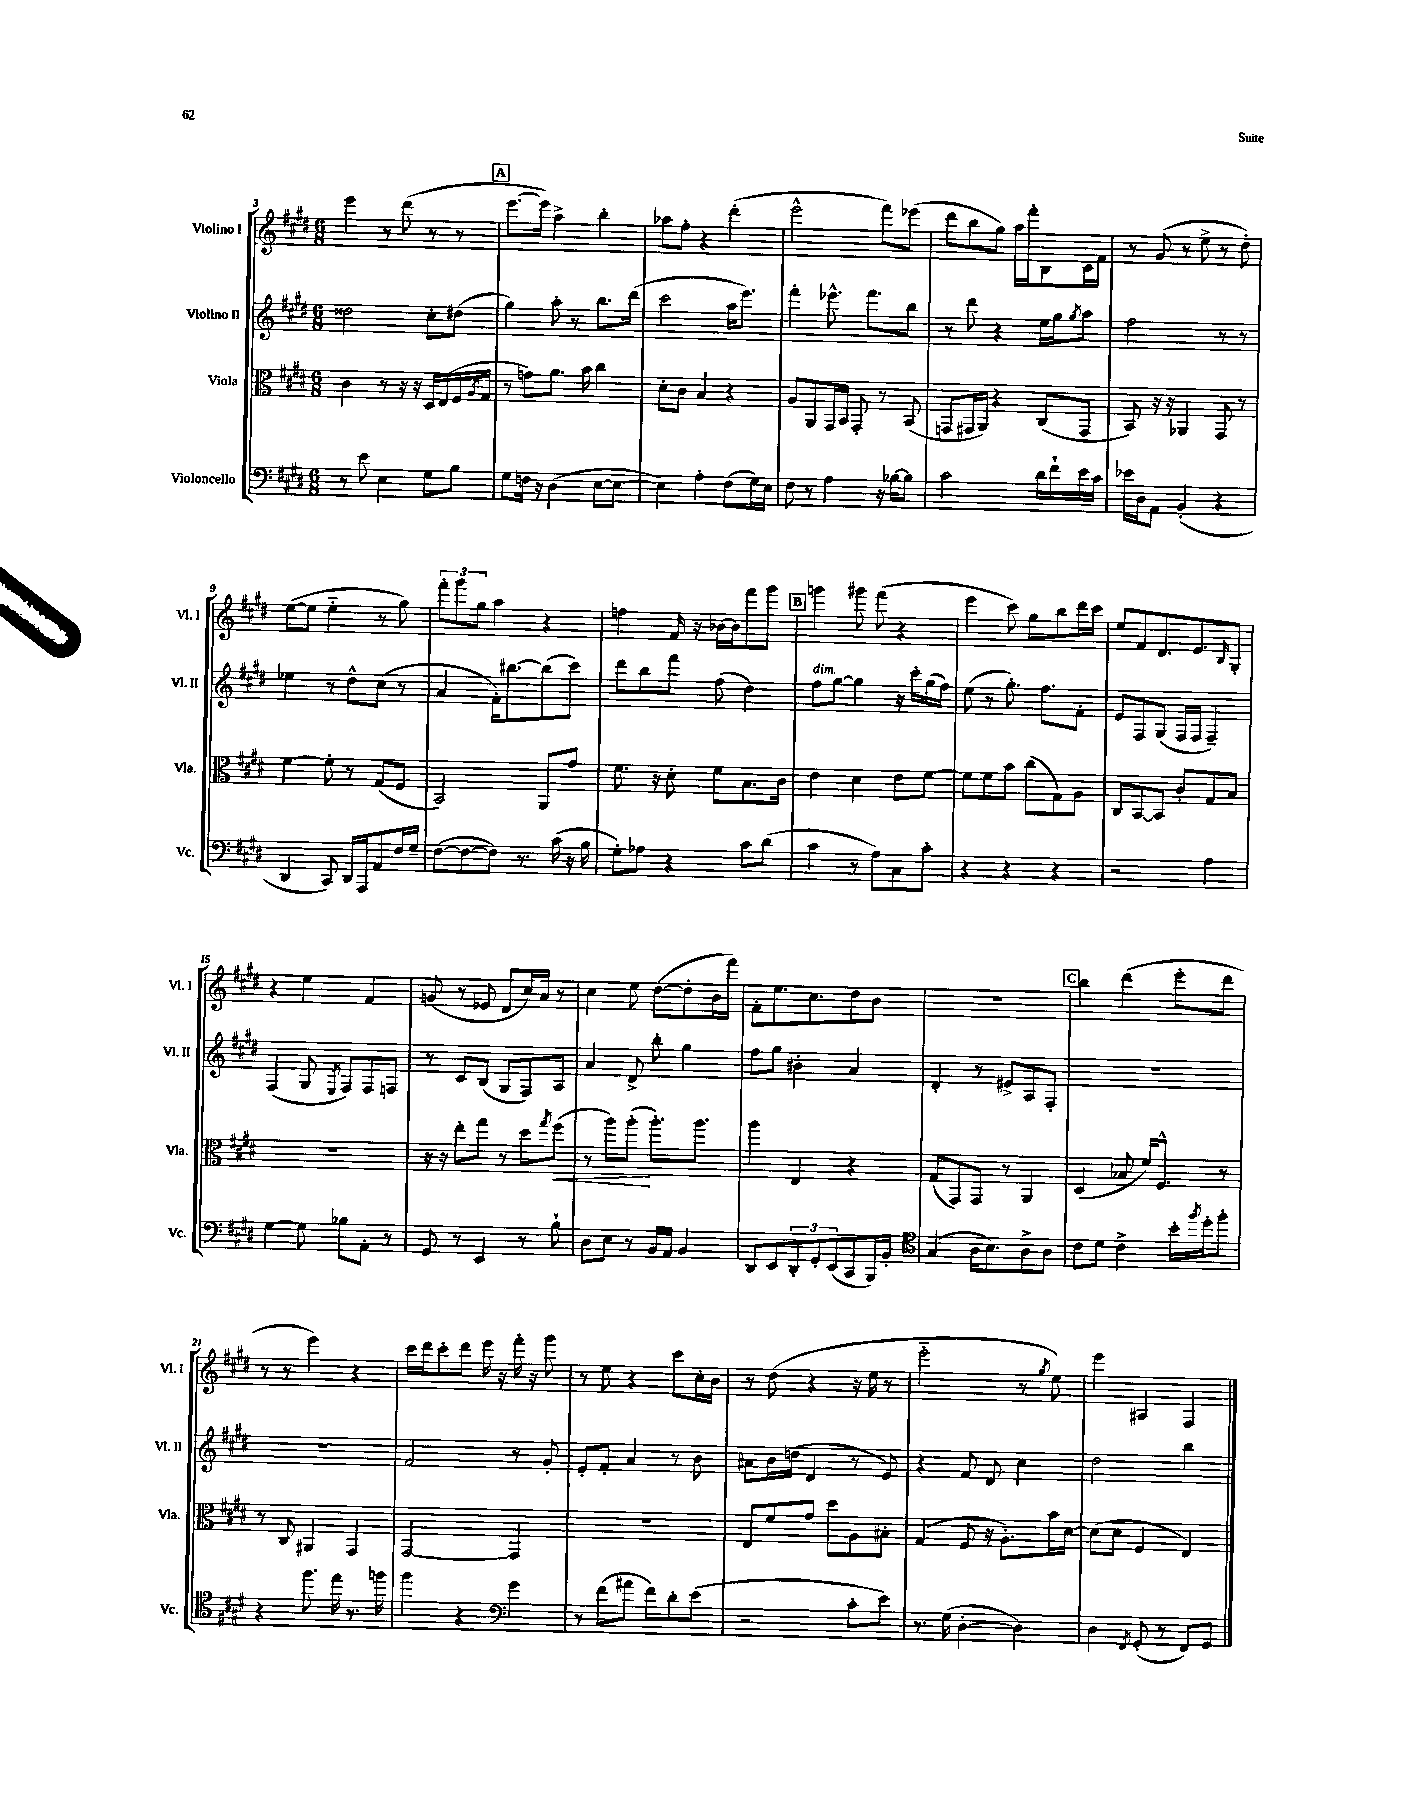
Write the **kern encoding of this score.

**kern	**kern	**dynam	**kern	**kern
*part4	*part3	*part3	*part2	*part1
*staff4	*staff3	*staff3	*staff2	*staff1
*I"Violoncello	*I"Viola	*	*I"Violino II	*I"Violino I
*I'Vc.	*I'Vla.	*	*I'Vl. II	*I'Vl. I
*clefF4	*clefC3	*	*clefG2	*clefG2
*k[f#c#g#d#]	*k[f#c#g#d#]	*	*k[f#c#g#d#]	*k[f#c#g#d#]
*M6/8	*M6/8	*	*M6/8	*M6/8
=3	=3	=3	=3	=3
8r	4c#\	.	2dd##X\	4eee\
8e\	.	.	.	.
4E\	8r	.	.	8r
.	16r	.	.	(8ddd#\
.	16r	.	.	.
8G#\L	16D#/LL	.	8cc#'\L	8r
.	(16E/	.	.	.
8B\J	16F#/	.	(8dd#X\J	8r
.	8qA/	.	.	.
.	16G#/JJ	.	.	.
!!LO:REH:place=s1:t=A
=4	=4	=4	=4	=4
8G#\L	8r	.	4gg#\)	[8.eee\L
16Fn\Jk	8gn\L)	.	.	.
16r	.	.	.	16eee\Jk])
(4D#\	8.a\J	.	8aa'\	4aa^\
.	.	.	8r	.
.	16b\	.	.	.
[8E\L	4cc#\	.	8.bb\L	4bb'\
8E\J_	.	.	.	.
.	.	.	(16ddd#\Jk	.
=5	=5	=5	=5	=5
4E\])	8d#'\L	.	2ccc#\	8aa-X\L
.	8c#\J	.	.	8ff#'\J
4A'\	4B/	.	.	4r
(8F#\L	4r	.	16aa\KL	(4ddd#'\
.	.	.	8.eee\J)	.
16G#\L)	.	.	.	.
16E\JJ	.	.	.	.
=6	=6	=6	=6	=6
8F#\	8A/L	.	4fff#'\	2eee^^\
8r	8AA/	.	.	.
4A\	16GG#/L	.	8.eee-X^^\	.
.	16BB/JJ	.	.	.
.	8GG#'/	.	.	.
.	.	.	8.fff#\L	.
16r	8r	.	.	8fff#\L)
[16B-X\KL	.	.	.	.
8B-\J]	(8BB/	.	8bb\J	(8eee-X\J
=7	=7	=7	=7	=7
2c#\	8GGn/L	.	8r	8ddd#\L
.	16GG#X/L	.	8ddd#\	8bb\
.	16AA/JJ)	.	.	.
.	4r	.	4r	8gg#\J)
.	.	.	.	16aa\LL
.	.	.	.	16fff#'\J
16d#\LL	(8C#/L	.	16ee\LL	8B\
16f#`\	.	.	16gg#\J	.
.	.	.	8qgg#/	.
16e\	8GG#/J	.	8aa\J	16c#\L
16c#\JJ	.	.	.	16f#\JJ
=8	=8	=8	=8	=8
16e-X\LL	8BB/)	.	2ff#\	8r
16D#\J	.	.	.	.
8AA\J	16r	.	.	(8g#/
.	16r	.	.	.
(4BB'/	4AA-X/	.	.	8r
.	.	.	.	8ee^\
4r	8GG#/	.	8r	8r
.	8r	.	8r	8dd#'\)
!!LO:LB:g=z
=9	=9	=9	=9	=9
4DD#/	[4f#\	.	4ee-X\	([8ee\L
.	.	.	.	8ee\J]
8CC#/)	8f#'\]	.	8r	4ee\
16DD#/LL	8r	.	8dd#^^\L	.
16AAA/J	.	.	.	.
8AA/	(8G#/L	.	(8cc#\J	8r
16F#/L	8F#/J	.	8r	8gg#\)
16G#~/JJ	.	.	.	.
=10	=10	=10	=10	=10
([8F#\L	2BB/)	.	4a/	12fff#'\L
.	.	.	.	12ggg#\
8F#\_	.	.	.	.
.	.	.	.	12gg#\J
8F#\J])	.	.	16f#'\KL)	4aa\
.	.	.	[8.bb#X\	.
8.r	.	.	.	.
.	8AA/L	.	(8bb#\]	4r
(16c#\	.	.	.	.
16r	8g#/J	.	8ccc#\J)	.
16B\	.	.	.	.
=11	=11	=11	=11	=11
8G#'\L)	8.f#\	.	8ddd#\L	4ffn\
8A-X\J	.	.	8bb\	.
.	16r	.	.	.
4r	8d#'\	.	8fff#\J	16f#/
.	.	.	.	16r
.	8f#\L	.	(8ff#\	[16b-X\LL
.	.	.	.	16b-\J]
8c#\L	8.B\	.	4dd#\)	8fff#\
(8d#\J	.	.	.	8ggg#\J
.	16c#\Jk	.	.	.
!!LO:REH:place=s1:t=B
=12	=12	=12	=12	=12
!	!	!	!LO:TX:a:i:t=dim.	!
4c#\	4e\	.	8ff#\L	4gggn\
.	.	.	[8gg#\J	.
8r	4d#\	.	4gg#\]	8ggg#X\
8A\L)	.	.	.	(8fff#\
8C#\	8e\L	.	16r	4r
.	.	.	16ccc#'\LL	.
8c#'\J	[8f#\J	.	(16gg#\	.
.	.	.	16ff#\JJ)	.
=13	=13	=13	=13	=13
4r	8f#\L]	.	(8ee\	4eee\
.	8f#\	.	8r	.
4r	8b\J	.	8.gg#'\)	8ccc#\)
.	(8cc#\L	.	.	8gg#\L
.	.	.	8.ff#\L	.
4r	8G#\)	.	.	8bb\
.	8A\J	.	8f#'\J	16ddd#\L
.	.	.	.	16ccc#\JJ
=14	=14	=14	=14	=14
2r	8C#/L	.	8e/L	8ee/L
.	[8BB/	.	8F#/	8f#/
.	8BB/J]	.	(8G#/J	8.d#/
.	8c#'/L	.	16F#/LL	.
.	.	.	16F#/JJ	8.e/
4A\	8G#/	.	4F#~/)	.
.	.	.	.	16qqB/
.	8B/J	.	.	8G#'/J
!!LO:LB:g=z
=15	=15	=15	=15	=15
[4G#\	2.r	.	(4F#/	4r
8G#\]	.	.	8G#/	4ee\
.	.	.	8qE/	.
8B-X\L	.	.	8F#/L)	.
8AA'\J	.	.	8F#/	4f#/
8r	.	.	8Fn/J	.
=16	=16	=16	=16	=16
8GG#/	16r	.	8r	(8gn/
.	16r	.	.	.
8r	8ee'\L	.	8c#/L	8r
4EE/	8gg#\J	.	(8B/J	8e-X/
.	8r	.	8G#/L	8d#/L
8r	8dd#\L	.	8F#/)	16cc#/L)
.	.	.	.	16a/JJ
.	8qgg#/	.	.	.
!	!	!LO:HP:b	!	!
8B`\	(8ff#\J	<	8A/J	8r
=17	=17	=17	=17	=17
8D#\L	8r	.	4a/	4cc#\
8E\J	8aa\L)	.	.	.
8r	(8aa'\J	.	8d#^/	8ee\
16BB/LL	8.aa'\L)	[	8bb'\	([8dd#\L
16AA/JJ	.	.	.	.
4BB/	.	.	4gg#\	8dd#'\]
.	8.aa\J	.	.	.
.	.	.	.	16b\L
.	.	.	.	16fff#\JJ)
=18	=18	=18	=18	=18
8DD#/L	4aa\	.	8ff#\L	8f#'\L
8EE/	.	.	8gg#\J	8.ee\
12DD#'/	4E/	.	4b#X'\	.
.	.	.	.	8.cc#\
12GG#'/	.	.	.	.
(12EE/	.	.	.	.
8CC#/	4r	.	4a/	8dd#\
16BBB/L)	.	.	.	8b\J
16BB'/JJ	.	.	.	.
=19	=19	=19	=19	=19
*clefC4	*	*	*	*
(4G#/	(8G#/L	.	4d#'/	2.r
.	8GG#/)	.	.	.
16A\KL	8GG#/J	.	8r	.
8.B\)	.	.	.	.
.	8r	.	8e#X^/L	.
8A^\	4AA/	.	8A/	.
8A\J	.	.	8F#'/J	.
!!LO:REH:place=s1:t=C
=20	=20	=20	=20	=20
8c#\L	(4D#/	.	2.r	4bb\
8d#\J	.	.	.	.
4c#^\	8B-X/	.	.	(4ddd#\
.	16f#/KL)	.	.	.
.	8.F#^^/J	.	.	.
16b'\LL	.	.	.	8eee'\L
8qff#/	.	.	.	.
16dd#'\J	.	.	.	.
8ff#'\J	8r	.	.	8ddd#\J
!!LO:LB:g=z
=21	=21	=21	=21	=21
4r	8r	.	2.r	8r
.	8C#/	.	.	8r
8.ff#\	4AA#X/	.	.	4eee\)
16ee\	.	.	.	.
8.r	4GG#/	.	.	4r
16ffn\	.	.	.	.
=22	=22	=22	=22	=22
4ff#\	[2GG#/	.	2f#/	16ccc#\LL
.	.	.	.	16ddd#\J
.	.	.	.	8ccc#'\
4r	.	.	.	8ddd#\J
.	.	.	.	16eee\
.	.	.	.	16r
*clefF4	*	*	*	*
4g#\	4GG#/]	.	8r	16fff#'\
.	.	.	.	16r
.	.	.	8g#'/	8ggg#\
=23	=23	=23	=23	=23
8r	2.r	.	8e'/L	8r
(8f#\L	.	.	8f#'/J	8ee\
8a#X\J	.	.	4a/	4r
8f#\L)	.	.	.	.
8d#'\	.	.	8r	8ccc#\L
(8e\J	.	.	8b\	16cc#'\L
.	.	.	.	16b\JJ
=24	=24	=24	=24	=24
2r	8E/L	.	8a#X\L	8r
.	8f#/	.	16b\L	(8dd#\
.	.	.	(16ddn\JJ	.
.	8g#/J	.	4d#/	4r
.	8dd#\L	.	.	.
8c#'\L	8A\	.	8r	16r
.	.	.	.	16ee\
8e\J)	8B#X'\J	.	8e/)	8r
=25	=25	=25	=25	=25
8.r	(4G#/	.	4r	2eee\
(16G#\	.	.	.	.
[4D#'\	8F#/	.	8f#/	.
.	16r	.	8d#/	.
.	8.A'\L)	.	.	.
4D#\])	.	.	4cc#\	8r
.	.	.	.	8qgg#/
.	16b\L	.	.	8ee\)
.	[16d#\JJ	.	.	.
=26	=26	=26	=26	=26
4D#\	(8d#\L]	.	2dd#\	4eee\
.	8d#\J	.	.	.
8qFF#/	.	.	.	.
(8GG#'/	4F#/	.	.	4A#X/
8r	.	.	.	.
8FF#/L)	4E/)	.	4bb\	4F#/
8GG#/J	.	.	.	.
==	==	==	==	==
*-	*-	*-	*-	*-
